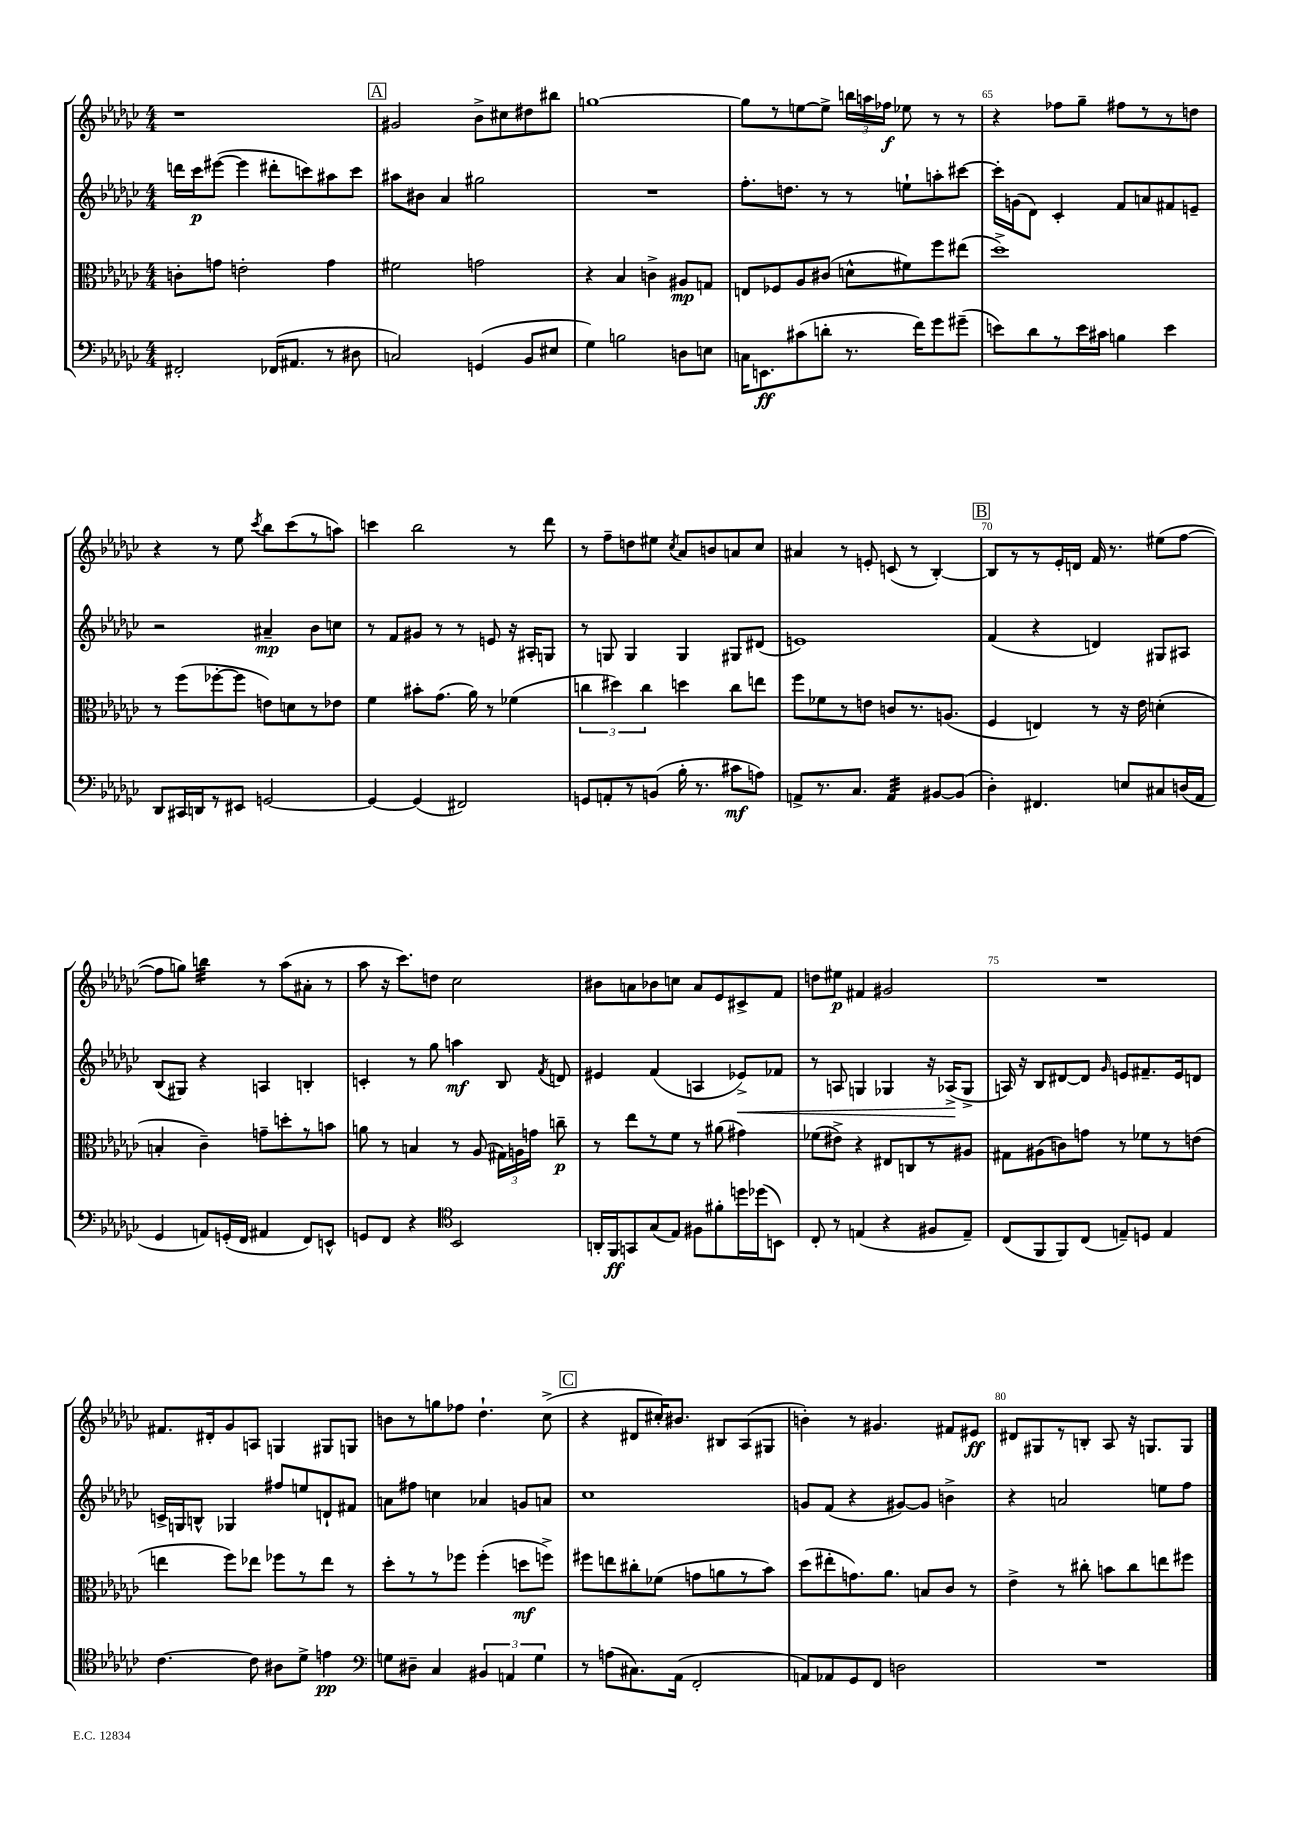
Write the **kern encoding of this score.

**kern	**kern	**kern	**kern
*staff4	*staff3	*staff2	*staff1
*clefF4	*clefC3	*clefG2	*clefG2
*k[b-e-a-d-g-c-]	*k[b-e-a-d-g-c-]	*k[b-e-a-d-g-c-]	*k[b-e-a-d-g-c-]
*M4/4	*M4/4	*M4/4	*M4/4
2FF#'	8c'	16ddd	1r
.	.	16ccc-	.
.	8g	([8eee#	.
.	2e'	4eee#]	.
(16FF-	.	8ddd#'	.
8.AA#	.	.	.
.	.	8ccc)	.
8r	4g	8aa#	.
8D#	.	8ccc	.
=	=	=	=
2C)	2f#	8aa#	2g#
.	.	8b#	.
.	.	4a-	.
(4GG	2g	2gg#	8b-^
.	.	.	8cc#
8BB-	.	.	8dd#
8E#	.	.	8bb#
=	=	=	=
4G-)	4r	1r	[1gg
2B	4B-	.	.
.	4c^	.	.
8D	8A#	.	.
8E	8G	.	.
=	=	=	=
16C	8E	8.ff'	8gg]
8.EE	.	.	.
.	8F-	.	8r
.	.	8.dd	.
(8c#	8A-	.	[8ee
8d'	(8c#	8r	8ee^]
8.r	8d^^	8r	24bb
.	.	.	24aa
.	.	.	24ff-
.	8f#)	8ee`	8ee-
16f)	.	.	.
8g-	8ff	8aa'	8r
(8g#~	(8ee#	[8ccc#	8r
=	=	=	=
8e)	1dd-^)	16ccc#']	4r
.	.	(16g	.
8d-	.	8d-)	.
8r	.	4c-'	8ff-
16e	.	.	8gg-~
16c#	.	.	.
4B	.	8f	8ff#
.	.	8a	8r
4e	.	8f#	8r
.	.	8e~	8dd
=	=	=	=
8DD-	8r	2r	4r
16CC#	(8ff	.	.
16DD	.	.	.
8r	[8ff-'	.	8r
8EE#	8ff-]	.	8ee-
.	.	.	8qccc-
[2GG	8e)	4a#~	8bb-
.	8d	.	(8ccc-
.	8r	8b-	8r
.	8e-	8cc	8aa)
=	=	=	=
4GG_	4f	8r	4ccc
.	.	8f	.
(4GG]	8b#'	8g#	2bb-
.	(8.g-	8r	.
2FF#)	.	8r	.
.	16a-)	.	.
.	8r	8e	.
.	(4f-	16r	8r
.	.	16A#'	.
.	.	8G	8ddd-
=	=	=	=
8GG	6cc	8r	8r
8AA'	.	8G	8ff~
.	6dd#)	.	.
8r	.	4G	8dd
.	6cc	.	.
(8BB	.	.	8ee#
.	.	.	8qcc-
16B-'	4dd	4G	8a-
8.r	.	.	.
.	.	.	8b
8c#	8cc	8G#	8a
8A)	8ee	(8d#	8cc-
=	=	=	=
8AA^	8ff	1e)	4a#
8.r	8f-	.	.
.	8r	.	8r
8.C-	.	.	.
.	8e	.	8e'
4AA	8c	.	(8c
.	8.r	.	8r
[8BB#	.	.	[4B-')
.	(8.A	.	.
(8BB#]	.	.	.
=	=	=	=
4D-')	4F	(4f	8B-]
.	.	.	8r
4.FF#	4E)	4r	8r
.	.	.	16e-'
.	.	.	16d
.	8r	4d)	16f
.	.	.	8.r
8E	16r	.	.
.	16e-	.	.
8C#	(4d'	8G#	(8ee#
(16D	.	8A#	[8ff
16AA-	.	.	.
=	=	=	=
4GG-	4B'	(8B-	8ff]
.	.	8G#)	8gg)
8AA)	4c-~)	4r	4bb
(16GG'	.	.	.
16FF	.	.	.
4AA#	8g~	4A	8r
.	8dd'	.	(8aa-
8FF)	8r	4B'	8a#'
8EE^^	8b	.	8r
=	=	=	=
8GG	8a	4c'	8aa-
8FF	8r	.	16r
.	.	.	8.ccc-)
4r	4B	8r	.
.	.	8gg-	8dd
*clefC4	*	*	*
2BB-	8r	4aa	2cc-
.	(8A-	.	.
.	24G#)	8B-	.
.	24A	.	.
.	24g	.	.
.	.	8qf	.
.	8cc~	8d	.
=	=	=	=
16AA'	8r	4e#	8b#
16FF	.	.	.
8GG	8ee-	.	8a
(8G-	8r	(4f	8b-
8E-)	8f	.	8cc
8F#	8r	4A	8a
8f#'	(8a#	.	8e-
16dd	4g#)	8e-^)	8c#^
(16dd-	.	.	.
8BB)	.	8f-	8f
=	=	=	=
8C-'	(8f-	8r	8dd
8r	8e#^)	8A	8ee#
(4E	4r	4G	4f#
4r	8E#	4G-	2g#
.	8C	.	.
8F#	8r	16r	.
.	.	(16A-^	.
8E~)	8A#	8G-^	.
=	=	=	=
(8C-	8G#	16A)	1r
.	.	16r	.
8FF	(8A#	8B-	.
8FF)	8c)	[8d#	.
(8C-	8g	8d#]	.
.	.	16qqg-	.
8E~)	8r	8e	.
8D	8f-	8.f#~	.
4E	8r	.	.
.	.	16e	.
.	(8e	8d	.
=	=	=	=
[4.c-	4ee	16c^	8.f#
.	.	16G	.
.	.	8B^^	.
.	.	.	16d#'
.	8ff)	4G-	8g-
8c-]	8ee-	.	8A
8A#	8ff-	8ff#	4G
8d-^	8r	8ee	.
4e	8ee-	8d`	8G#
.	8r	8f#	8G
=	=	=	=
*clefF4	*	*	*
8G	8dd-'	8a	8b
8D#~	8r	8ff#	8r
4C-	8r	4cc	8gg
.	8ff-	.	8ff-
6BB#	(4ff-'	4a-	4.dd-`
6AA	.	.	.
.	8dd	8g	.
6G	.	.	.
.	8ff^)	8a	(8cc-^
=	=	=	=
8r	8ff#	1cc-	4r
(8A	8ee	.	.
8.C#)	8cc#'	.	8d#
.	(8f-	.	16cc#')
(16AA-	.	.	8.b#
2FF'	8g	.	.
.	8a	.	8B#
.	8r	.	(8A-
.	8b-)	.	8G#
=	=	=	=
8AA)	(8dd-	8g	4b')
8AA-	8ee#'	(8f	.
8GG-	8.g)	4r	8r
8FF	.	.	4.g#
.	8.a-	.	.
2D	.	[8g#)	.
.	8B	8g#]	.
.	8c-	4b^	8f#
.	8r	.	8e#
=	=	=	=
1r	4e-^	4r	8d#
.	.	.	8G#
.	8r	2a	8r
.	8cc#'	.	8B'
.	8b	.	8A-
.	8cc#	.	16r
.	.	.	8.G
.	8ee	8ee	.
.	8ff#	8ff	8G
==	==	==	==
*-	*-	*-	*-
